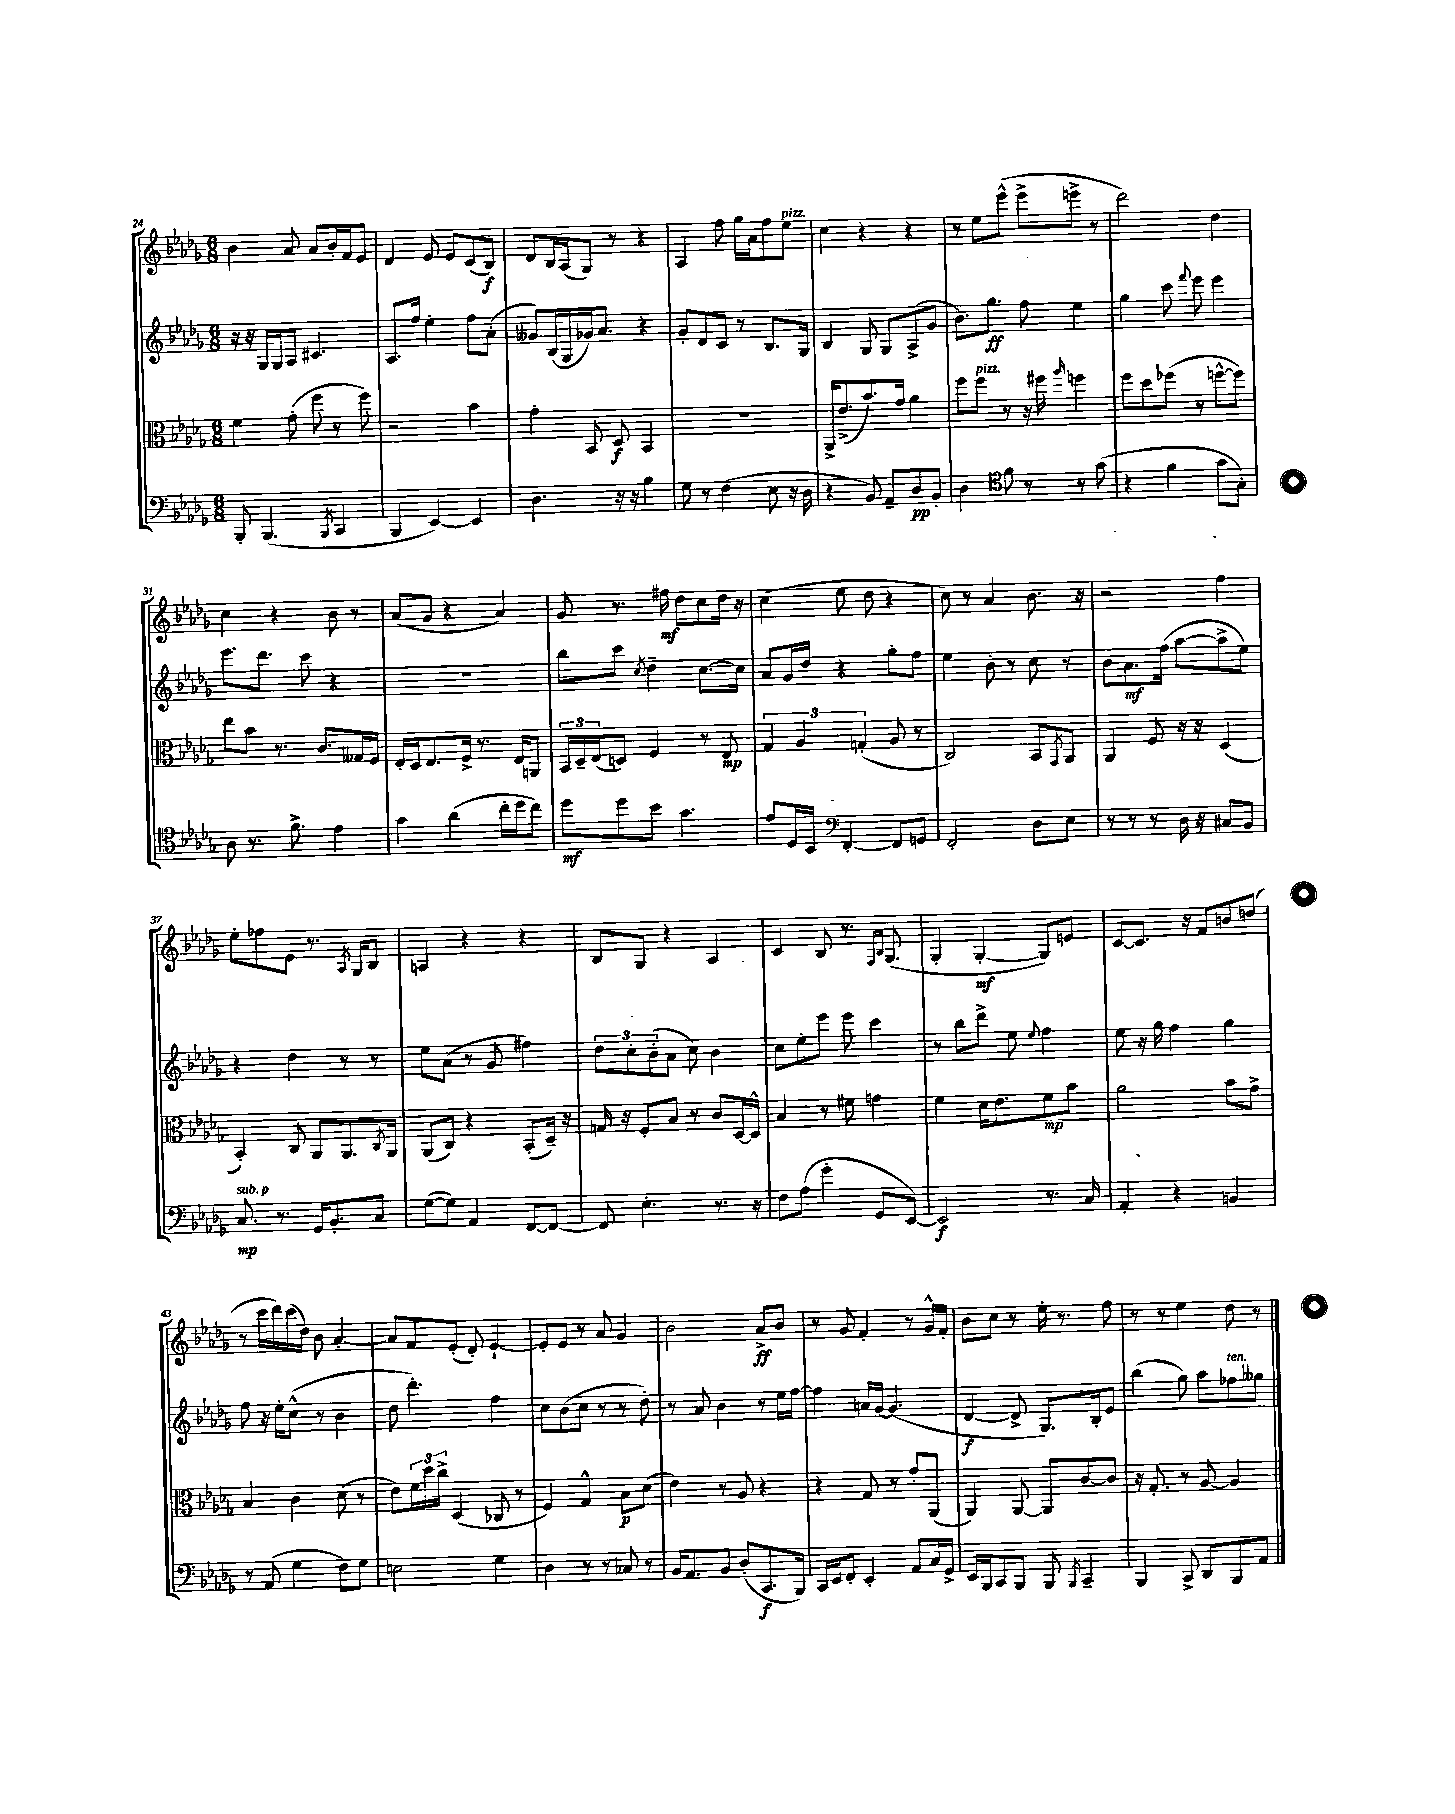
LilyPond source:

<<
\new StaffGroup <<
\new Staff = "s0" {
    \clef treble \key des \major \numericTimeSignature \time 6/8
    bes'4 aes'8 aes'8 bes'16-. f'16 ees'8 |
    des'4 ees'8 ees'8 c'8( bes8\f) |
    des'8 bes16 aes16( ges8) r8 r4 |
    aes4 f''8 ges''16 aes'16 f''8 ees''8^\markup { \italic "pizz." } |
    c''4 r4 r4 |
    r8 ees''8 ees'''8-^( ees'''8-> e'''8-> r8 |
    des'''2) des''4 |
    c''4 r4 bes'8 r8 |
    aes'8( ges'8 r4 aes'4) |
    ges'8 r8. fis''16\mf des''8 c''8 des''16 r16 |
    c''4( ees''8 des''8 r4 |
    c''8) r8 aes'4 bes'8. r16 |
    r2 f''4 |
    ees''8-. fes''8 ees'8 r8. \acciaccatura { aes8 } ges16 bes8 |
    a4 r4 r4 |
    bes8 ges8 r4 aes4 |
    c'4 bes8 r8. \grace { f16 bes16 } ges8.( |
    ges4-. ges4~-.\mf ges8) e'8 |
    c'8~ c'8. r16 f'8 b'8 d''8( |
    r8 c'''16 des'''16) c'''16( des''16) bes'8 aes'4~-. |
    aes'8 f'8 ees'8-.( des'8-.) ees'4~-! |
    ees'8-. ees'8 r8 aes'8 ges'4 |
    bes'2 aes'8->\ff bes'8 |
    r8 ges'8 f'4-. r8 ges'16-^ f'16-. |
    bes'8 c''8 r8 ees''16-. r8. f''8 |
    r8 r8 ees''4 des''8 r8 \bar "|." |
}
\new Staff = "s1" {
    \clef treble \key des \major \numericTimeSignature \time 6/8
    r16 r16 ges16 ges16 aes8 cis'4. |
    aes8. f''16 ees''4-. f''8 aes'8-.( |
    geses'8) bes16( ges16 ges'16) aes'8. r4 |
    ges'8-. des'8 c'8 r8 bes8. ges16 |
    bes4 ges8 ges8 aes8->( ges'8 |
    bes'8.) ges''8.\ff f''8 ees''4 |
    ges''4 c'''8 \appoggiatura { f'''8 } ees'''8 ees'''4 |
    ees'''8. des'''8. c'''8 r4 |
    R2. |
    bes''8 c'''8 \acciaccatura { c''8 } des''4-- c''8.~ c''16 |
    aes'8 ges'16 des''16 r4 ges''8-. f''8 |
    ees''4 bes'8-. r8 c''8 r8 |
    bes'8 aes'8.\mf f''16( aes''8~ aes''8-> ees''8) |
    r4 des''4 r8 r8 |
    ees''8 aes'8( r8 ges'8 fis''4) |
    \tuplet 3/2 { des''8 c''8-. bes'8-.( } aes'8 c''8) bes'4 |
    c''8 ees''8-. ees'''8 ees'''8 c'''4 |
    r8 bes''8 des'''8-> ees''8 \appoggiatura { ees''8 } f''4 |
    ees''8 r16 ges''16 f''4 ges''4 |
    f''8 r16 ees''16-. c''8-^( r8 bes'4 |
    des''8 des'''4.-.) f''4 |
    c''8 bes'8( c''8 r8 r8 des''8-.) |
    r8 aes'8 bes'4 r8 ees''16 f''16~ |
    f''4 a'16 ges'16~ ges'4.( |
    des'4~\f des'8-> ges8.) bes16-. ees'8 |
    bes''4( ges''8) aes''8 fes''8^\markup { \italic "ten." } geses''8 \bar "|." |
}
\new Staff = "s2" {
    \clef alto \key des \major \numericTimeSignature \time 6/8
    f'4 ges'8-.( f''8 r8 f''8) |
    r2 bes'4 |
    ges'4-. bes,8 des8\f bes,4 |
    R2. |
    aes,16-> ees'8.->( bes'8.) ges'16 aes'4 |
    f''8 f''8^\markup { \italic "pizz." } r8 r16 fis''16 \grace { aes''16 } f''4 |
    f''8 des''8 fes''8( r8 f''8~-^ f''8) |
    ees''8 bes'8 r8. c'8. geses16 f16 |
    ees16-. des16 ees8. f16-> r8. ees16 a,8 |
    \tuplet 3/2 { bes,16 des16-- ees16( } d8) f4 r8 ees8\mp |
    \tuplet 3/2 { ges4 aes4 g4-.( } aes8 r8 |
    c2) bes,8 \acciaccatura { ges,8 } aes,8 |
    aes,4 f8 r16 r16 des4( |
    bes,4-.) c8 aes,8 aes,8. \acciaccatura { c8 } aes,16 |
    aes,8( c8) r4 bes,8-.( des16--) r16 |
    g16 r16 f8-. bes8 r8 c'8 des16~ des16-^ |
    bes4 r8 fis'8 g'4 |
    f'4 des'16 ees'8. f'8\mp bes'8 |
    aes'2 bes'8 ges'8-> |
    bes4 c'4 des'8( r8 |
    ees'8) \tuplet 3/2 { f'16 des''16 c''16-> } des4( ces8 r8 |
    f4) ges4-^ bes8\p des'8( |
    ees'4) r8 aes8 r4 |
    r4 ges8 r8 ges'8-. aes,8( |
    aes,4) aes,8~ aes,8 c'8~ c'8 |
    r16 ges8.-. r8 aes8~ aes4 \bar "|." |
}
\new Staff = "s3" {
    \clef bass \key des \major \numericTimeSignature \time 6/8
    bes,,8-. bes,,4.( \acciaccatura { bes,,8 } c,4 |
    bes,,4 ees,4~) ees,4 |
    des4. r16 r16 bes4 |
    ges8 r8 f4( ees8 r16 des16 |
    r4 bes,8) aes,8-- des8\pp bes,8-. |
    des4 \clef tenor f'8 r8 r8 ges'8( |
    r4 f'4 ges'8 ges8-.) |
    aes8 r8. f'8.-> ees'4 |
    ges'4 aes'4( c''16-. des''16 c''8) |
    des''8\mf des''8 bes'8 ges'4. |
    ees'8 des16 bes,16 \clef bass f,4~-. f,8 g,8 |
    f,2-. des8 ees8 |
    r8 r8 r8 des16 r16 cis8 bes,8 |
    c8.\mp^\markup { \italic "sub. p" } r8. ges,16 bes,8.-. c8 |
    ges8~( ges8) aes,4 f,8~ f,8~ |
    f,8 ees4.-. r8. r16 |
    f8 aes8( ges'4-. ges,8 ees,8~) |
    ees,2\f r8. c16 |
    aes,4-. r4 b,4 |
    r8 aes,8( ges4 f8) ges8 |
    e2 ges4 |
    des4 r8 r8 ces8 r8 |
    bes,16 aes,8. bes,8 des8-.( c,8.\f bes,,16) |
    c,16 ees,16 f,8-. ees,4-. aes,8 c16 ges,16-> |
    ees,16 bes,,16 c,8 bes,,8 bes,,8 \acciaccatura { bes,,8 } c,4-- |
    bes,,4 c,8-> des,8 bes,,8 aes,8 \bar "|." |
}
>>
>>
\layout { \context { \Score currentBarNumber = #24 } }
